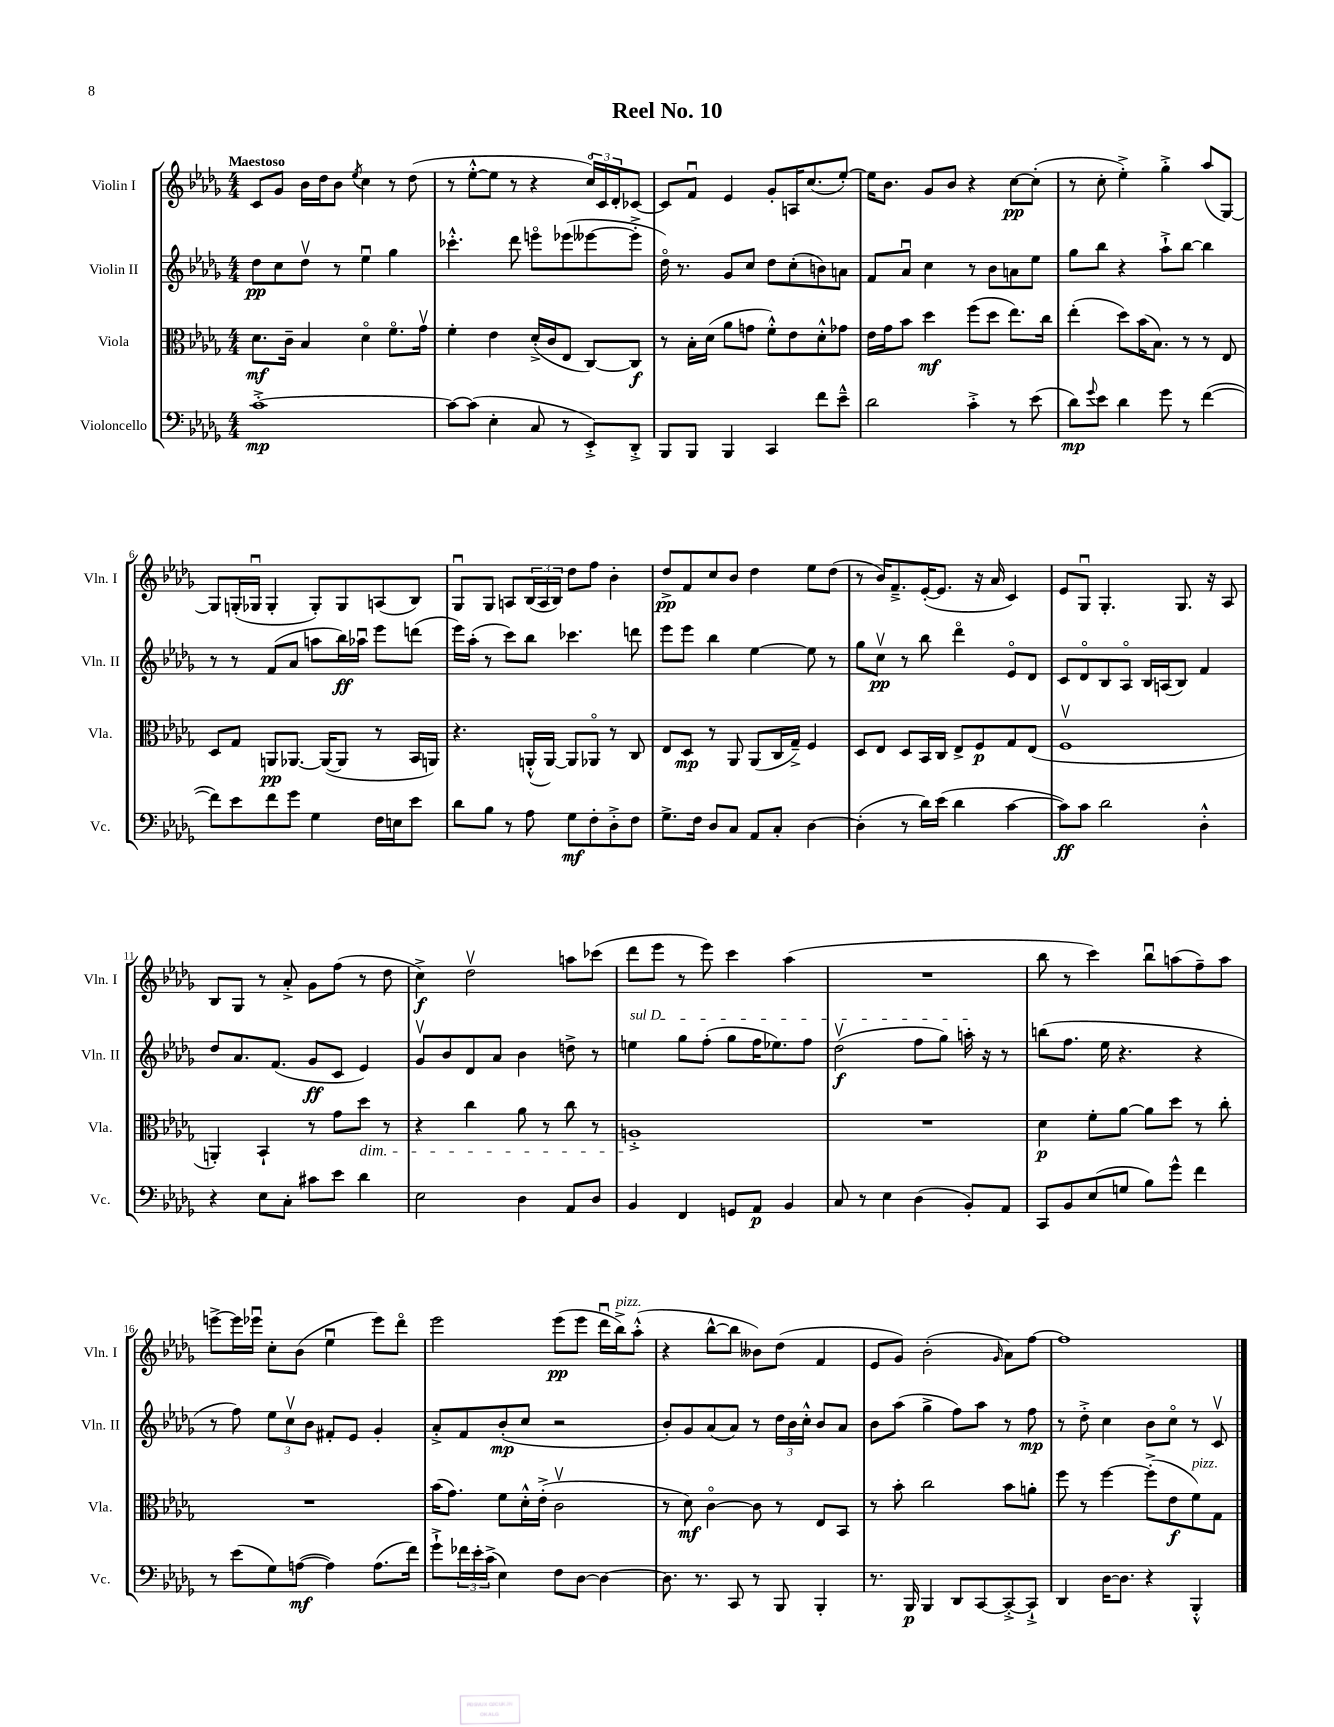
\header { title = "Reel No. 10" }
<<
\new StaffGroup <<
\new Staff = "s0" \with { instrumentName = "Violin I" shortInstrumentName = "Vln. I" } {
    \clef treble \key des \major \numericTimeSignature \time 4/4 \tempo "Maestoso"
    c'8 ges'8 bes'16 des''16 bes'8 \acciaccatura { ees''8 } c''4 r8 des''8( |
    r8 ees''8~-.-^ ees''8 r8 r4 \tuplet 3/2 { c''16\flageolet) c'16 des'16-. } ces'8~ |
    ces'8 f'8\downbow ees'4 ges'8-. a16 c''8.( ees''8~-.) |
    ees''16 bes'8. ges'8 bes'8 r4 c''8~\pp c''8-.( |
    r8 c''8-. ees''4-.->) ges''4-.-> aes''8( ges8~) |
    ges8 g16-.( ges16\downbow ges4-. ges8-.) ges8 a8( bes8) |
    ges8\downbow ges8 a8 \tuplet 3/2 { bes16( a16 bes16) } des''8 f''8 bes'4-. |
    des''8->\pp f'8 c''8 bes'8 des''4 ees''8 des''8( |
    r8 bes'16) f'8.---> ees'16~-.( ees'8. r16 aes'16 c'4) |
    ees'8 ges8\downbow ges4.-. ges8. r16 aes8 |
    bes8 ges8 r8 aes'8-.-> ges'8 f''8( r8 des''8 |
    c''4->\f) des''2\upbow a''8 ces'''8( |
    des'''8 ees'''8 r8 ees'''8) c'''4 aes''4( |
    R1 |
    bes''8 r8 c'''4) bes''8\downbow a''8( f''8--) a''8 |
    e'''8~-> e'''16 ees'''16\downbow c''8-. bes'8( ees''4\downbow ees'''8) des'''8\flageolet |
    ees'''2 ees'''8\pp( ees'''8 des'''16\downbow bes''16->^\markup { \italic "pizz." }) aes''8-.-^( |
    r4 bes''8~-^ bes''8 beses'8) des''8( f'4 |
    ees'8 ges'8) bes'2-.( \grace { ges'16 } aes'8) f''8~ |
    f''1 \bar "|." |
}
\new Staff = "s1" \with { instrumentName = "Violin II" shortInstrumentName = "Vln. II" } {
    \clef treble \key des \major \numericTimeSignature \time 4/4
    des''8\pp c''8 des''8\upbow r8 ees''4\downbow ges''4 |
    ces'''4.-.-^ des'''8 e'''8\flageolet ees'''8( eeses'''8~ eeses'''8-.-> |
    des''16\flageolet) r8. ges'8 c''8 des''8 c''8-.( b'8) a'8 |
    f'8 aes'8\downbow c''4 r8 bes'8 a'8 ees''8 |
    ges''8 bes''8 r4 aes''8-!-> bes''8~ bes''4 |
    r8 r8 f'8( aes'8 a''8 bes''16\ff) aes''16\downbow ees'''8 d'''8( |
    ees'''16) aes''16-.( r8 c'''8) bes''8 ces'''4. d'''8 |
    ees'''8 ees'''8 bes''4 ees''4~ ees''8 r8 |
    ges''8 c''8\upbow\pp r8 bes''8 des'''4\flageolet ees'8\flageolet des'8 |
    c'8 des'8\flageolet bes8 aes8\flageolet bes16 a16( bes8) f'4 |
    des''8 aes'8. f'8.( ges'8\ff c'8 ees'4) |
    ges'8\upbow bes'8 des'8 aes'8 bes'4 d''8-> r8 |
    \once \override TextSpanner.bound-details.left.text = \markup { \italic "sul D" } e''4\startTextSpan ges''8 f''8-.( ges''8 f''16 ees''8.) f''8 |
    des''2\upbow\f( f''8 ges''8) a''16-.\stopTextSpan r16 r8 |
    b''8( f''8. ees''16 r4. r4 |
    r8 f''8) \tuplet 3/2 { ees''8 c''8\upbow bes'8 } fis'8-. ees'8 ges'4-. |
    aes'8-.-> f'8 bes'8-.\mp( c''8 r2 |
    bes'8-.) ges'8 aes'8( aes'8) r8 \tuplet 3/2 { des''16 bes'16 c''16-.-^ } bes'8 aes'8 |
    bes'8 aes''8( ges''4-> f''8) aes''8 r8 f''8\mp |
    r8 des''8-.-> c''4 bes'8 c''8\flageolet r8 c'8\upbow \bar "|." |
}
\new Staff = "s2" \with { instrumentName = "Viola" shortInstrumentName = "Vla." } {
    \clef alto \key des \major \numericTimeSignature \time 4/4
    des'8.\mf c'16-- bes4 des'4\flageolet f'8.\flageolet ges'16\upbow |
    f'4-. ees'4 des'16-.->( c'16 ees8 c8~) c8\f |
    r8 bes16-. des'16( aes'8 g'8 f'8-.-^) ees'8 des'8-.-^ ges'8 |
    ees'16 ges'16 bes'8 des''4\mf f''8( des''8 ees''8.) c''16 |
    ees''4-.( des''8) bes'16( bes8.) r8 r8 ees8 |
    des8 ges8 a,8\pp aes,8.~ aes,16~( aes,8 r8 bes,16 a,16) |
    r4. a,16-.-^( a,16~) a,8 aes,8\flageolet r8 c8 |
    ees8 des8\mp r8 aes,8 aes,8( c16 ges16--->) f4 |
    des8 ees8 des8 bes,16 c16 ees8-> f8\p ges8 ees8( |
    f1\upbow |
    a,4-.) bes,4-! r8 ges'8 des''8\dim r8 |
    r4 c''4 aes'8 r8 c''8 r8 |
    a1-.->\! |
    R1 |
    des'4\p f'8-. aes'8~ aes'8 des''8 r8 c''8-. |
    R1 |
    bes'16( ges'8.) f'8 des'16-.-^ ees'16-.->( c'2\upbow |
    r8 des'8\mf) c'4~\flageolet c'8 r8 ees8 bes,8 |
    r8 bes'8-. c''2 bes'8 a'8-. |
    f''8 r8 f''4~ f''8-.->( ees'8\f f'8^\markup { \italic "pizz." }) ges8 \bar "|." |
}
\new Staff = "s3" \with { instrumentName = "Violoncello" shortInstrumentName = "Vc." } {
    \clef bass \key des \major \numericTimeSignature \time 4/4
    c'1~-.->\mp |
    c'8~ c'8( ees4-. c8 r8 ees,8-.->) des,8-.-> |
    bes,,8 bes,,8 bes,,4 c,4 f'8 ees'8---^ |
    des'2 c'4-.-> r8 ees'8( |
    des'8\mp) \appoggiatura { ges'8 } ees'8 des'4 ges'8 r8 f'4~( |
    f'8) ees'8 f'8 ges'8 ges4 f16 e16 ees'8 |
    des'8 bes8 r8 aes8 ges8\mf f8-. des8-.-> f8 |
    ges8.-> f16 des8 c8 aes,8 c8-. des4~ |
    des4-.( r8 des'16) ees'16( des'4 c'4~ |
    c'8\ff) c'8 des'2 des4-.-^ |
    r4 ees8 c8-. cis'8 ees'8 des'4 |
    ees2 des4 aes,8 des8 |
    bes,4 f,4 g,8 aes,8\p bes,4 |
    c8 r8 ees4 des4( bes,8-.) aes,8 |
    c,8 bes,8 ees8( g8 bes8) ges'8-^ f'4 |
    r8 ees'8( ges8) a8~\mf( a4) a8.( f'16) |
    ges'8-!-> \tuplet 3/2 { fes'16 ees'16-. c'16->( } ees4) f8 des8~ des4~ |
    des8. r8. c,8 r8 bes,,8 bes,,4-. |
    r8. bes,,16\p bes,,4 des,8 c,8~ c,8~-.-> c,8-!-> |
    des,4 des16~ des8. r4 bes,,4-.-^ \bar "|." |
}
>>
>>
